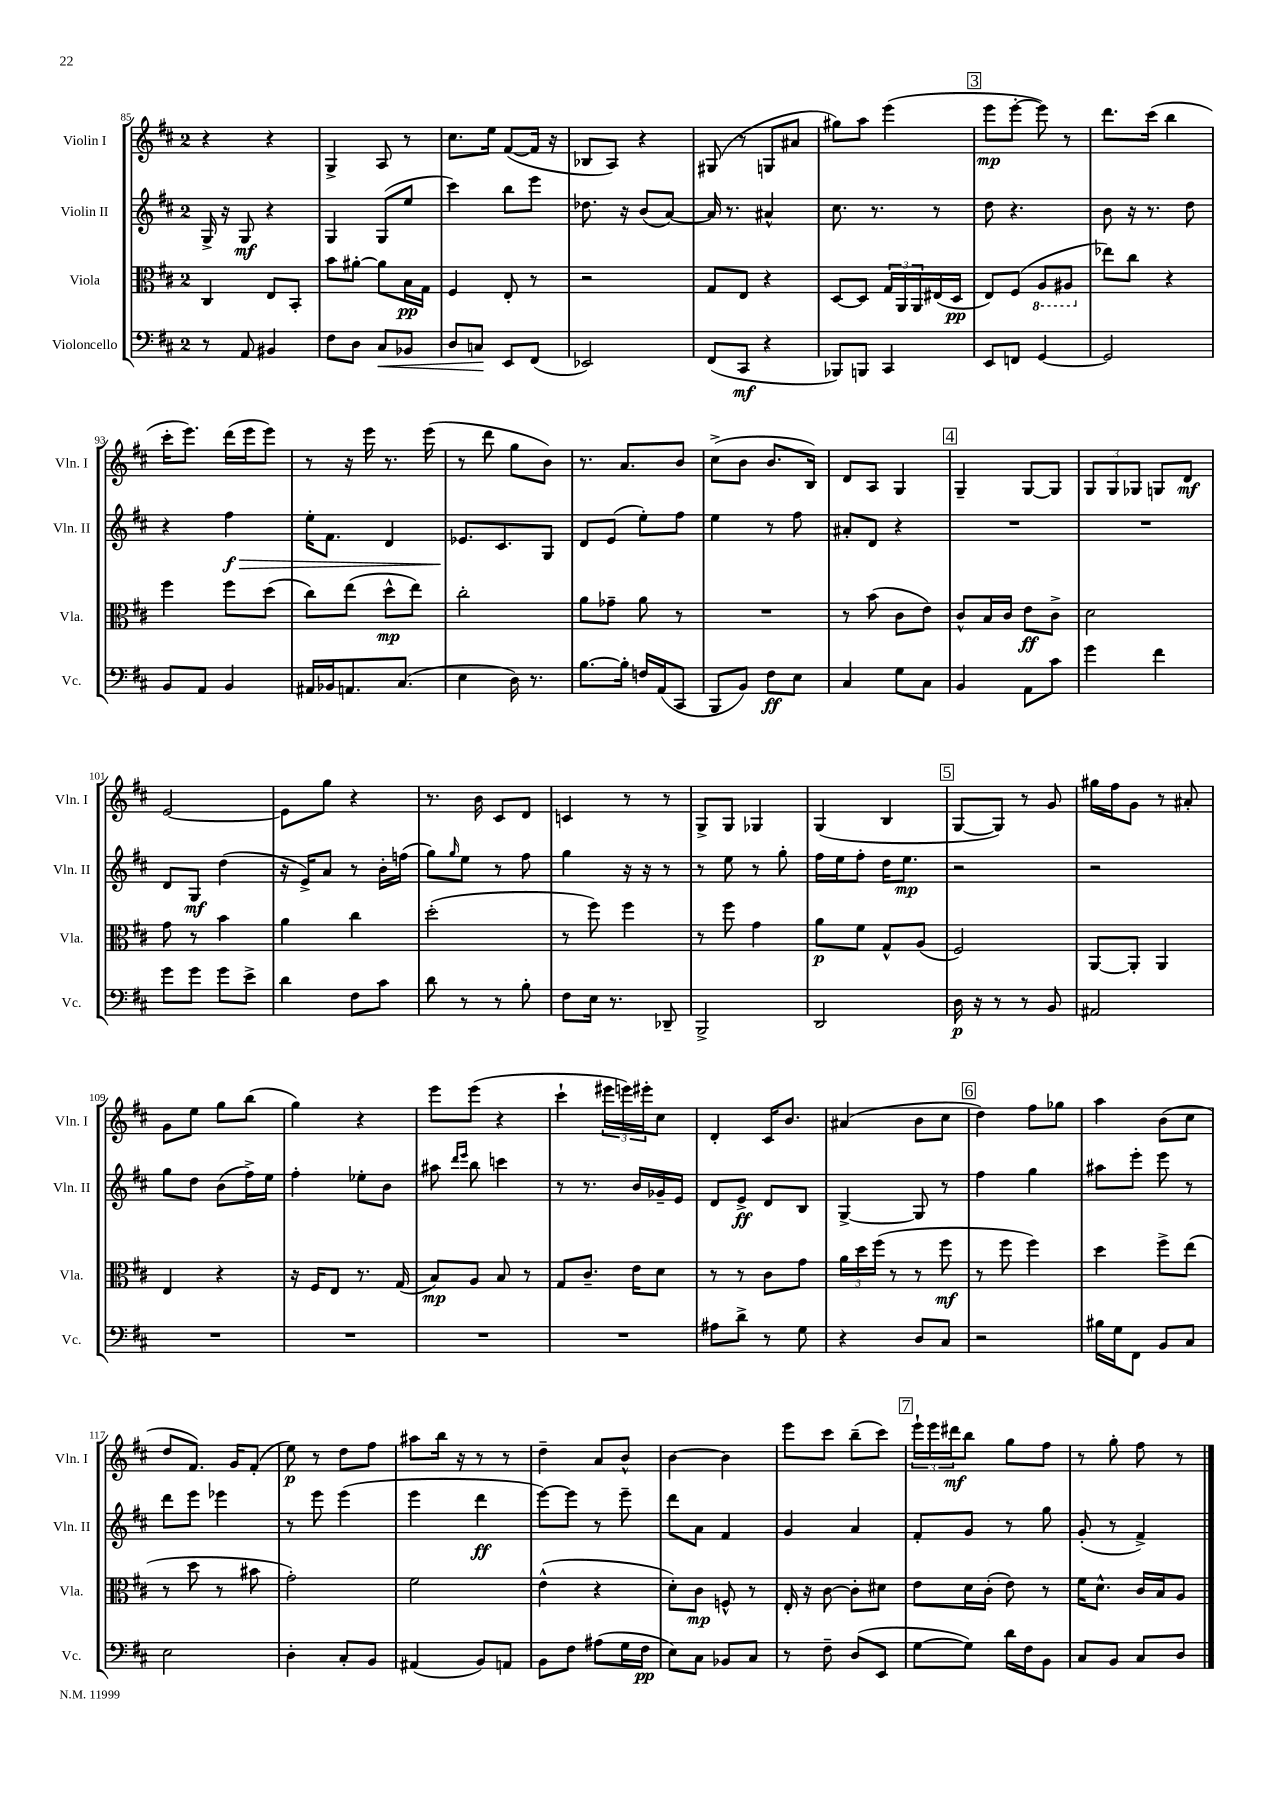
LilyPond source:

<<
\new StaffGroup <<
\new Staff = "s0" \with { instrumentName = "Violin I" shortInstrumentName = "Vln. I" } {
    \clef treble \key d \major \once \override Staff.TimeSignature.style = #'single-digit \time 2/4
    r4 r4 |
    g4-> a8 r8 |
    cis''8. e''16 fis'8~( fis'16 r16 |
    bes8 a8) r4 |
    gis8( r8 g8 ais'8 |
    gis''8) a''8 e'''4( |
    \mark \markup { \box "3" } e'''8\mp e'''8~-. e'''8) r8 |
    d'''8. cis'''16( b''4 |
    cis'''16-. e'''8.) d'''16( e'''16 e'''8) |
    r8 r16 e'''16 r8. e'''16( |
    r8 d'''8 g''8 b'8) |
    r8. a'8. b'8 |
    cis''8->( b'8 b'8. b16) |
    d'8 a8 g4 |
    \mark \markup { \box "4" } g4-- g8~ g8 |
    \tuplet 3/2 { g8 g8 ges8 } g8 d'8\mf |
    e'2~ |
    e'8 g''8 r4 |
    r8. b'16 cis'8 d'8 |
    c'4 r8 r8 |
    g8-> g8 ges4 |
    g4( b4 |
    \mark \markup { \box "5" } g8~ g8) r8 g'8 |
    gis''16 fis''16 g'8 r8 ais'8-. |
    g'8 e''8 g''8 b''8( |
    g''4) r4 |
    e'''8 e'''8( r4 |
    cis'''4-! \tuplet 3/2 { eis'''16 e'''16) eis'''16-. } cis''8 |
    d'4-. cis'16 b'8. |
    ais'4( b'8 cis''8 |
    \mark \markup { \box "6" } d''4) fis''8 ges''8 |
    a''4 b'8( cis''8 |
    d''8 fis'8.) g'16 fis'8-.( |
    e''8\p) r8 d''8 fis''8 |
    ais''8 b''16 r16 r8 r8 |
    d''4-- a'8 b'8-^ |
    b'4~ b'4 |
    e'''8 cis'''8 b''8--( cis'''8) |
    \mark \markup { \box "7" } \tuplet 3/2 { e'''16-! e'''16 dis'''16\mf } b''8 g''8 fis''8 |
    r8 g''8-. fis''8 r8 \bar "|." |
}
\new Staff = "s1" \with { instrumentName = "Violin II" shortInstrumentName = "Vln. II" } {
    \clef treble \key d \major \once \override Staff.TimeSignature.style = #'single-digit \time 2/4
    g16-> r16 g8\mf r4 |
    g4 g8( e''8 |
    cis'''4) b''8 e'''8 |
    des''8. r16 b'8( a'8~) |
    a'16 r8. ais'4-^ |
    cis''8. r8. r8 |
    \mark \markup { \box "3" } d''8 r4. |
    b'8 r16 r8. d''8 |
    r4 fis''4\f\> |
    e''16-. fis'8. d'4 |
    ees'8.\! cis'8. g8 |
    d'8 e'8( e''8-.) fis''8 |
    e''4 r8 fis''8 |
    ais'8-. d'8 r4 |
    \mark \markup { \box "4" } R2 |
    R2 |
    d'8 g8\mf d''4( |
    r16 e'16->) a'8 r8 b'16-. f''16( |
    g''8) \grace { g''16 } e''8 r8 fis''8 |
    g''4 r16 r16 r8 |
    r8 e''8 r8 g''8-. |
    fis''16 e''16 fis''8-. d''16 e''8.\mp |
    \mark \markup { \box "5" } r2 |
    r2 |
    g''8 d''8 b'8( fis''16->) e''16 |
    fis''4-. ees''8-. b'8 |
    ais''8 \grace { d'''16 e'''16 } b''8 c'''4 |
    r8 r8. b'16 ges'16-- e'16 |
    d'8 e'8->\ff d'8 b8 |
    g4~-> g8 r8 |
    \mark \markup { \box "6" } fis''4 g''4 |
    ais''8 e'''8-. e'''8 r8 |
    d'''8 e'''8 ees'''4 |
    r8 e'''8 e'''4( |
    e'''4 d'''4\ff |
    e'''8~) e'''8 r8 e'''8-- |
    d'''8 a'8 fis'4 |
    g'4 a'4 |
    \mark \markup { \box "7" } fis'8-. g'8 r8 g''8 |
    g'8-.( r8 fis'4->) \bar "|." |
}
\new Staff = "s2" \with { instrumentName = "Viola" shortInstrumentName = "Vla." } {
    \clef alto \key d \major \once \override Staff.TimeSignature.style = #'single-digit \time 2/4
    cis4 e8 b,8-. |
    b'8 ais'8~-. ais'8 b16\pp g16 |
    fis4 e8-. r8 |
    r2 |
    g8 e8 r4 |
    d8~ d8 \tuplet 3/2 { g16 a,16 a,16 } eis16( d16\pp |
    \mark \markup { \box "3" } e8) fis8( \ottava #-1 a,8 ais,8 \ottava #0 |
    ees''8) cis''8 r4 |
    fis''4 fis''8 d''8( |
    cis''8) e''8( d''8-^\mp e''8) |
    cis''2-. |
    a'8 ges'8-- a'8 r8 |
    R2 |
    r8 b'8( cis'8 e'8) |
    \mark \markup { \box "4" } cis'8-^ b16 cis'16 e'8\ff cis'8-> |
    d'2 |
    g'8 r8 b'4 |
    a'4 cis''4 |
    d''2-.( |
    r8 fis''8) fis''4 |
    r8 fis''8 g'4 |
    a'8\p fis'8 g8-^ a8( |
    \mark \markup { \box "5" } fis2) |
    a,8~ a,8-. a,4 |
    e4 r4 |
    r16 fis16 e8 r8. g16( |
    b8\mp) a8 b8 r8 |
    g8 cis'8.-- e'16 d'8 |
    r8 r8 cis'8 g'8 |
    \tuplet 3/2 { a'16 d''16 fis''16( } r8 r8 fis''8\mf |
    \mark \markup { \box "6" } r8 fis''8 fis''4) |
    d''4 fis''8-> e''8( |
    r8 d''8 r8 bis'8 |
    g'2-.) |
    fis'2 |
    e'4-^( r4 |
    d'8-.) cis'8\mp f8-^ r8 |
    e16-. r16 cis'8~ cis'8-. dis'8 |
    \mark \markup { \box "7" } e'8 d'16 cis'16-.( e'8) r8 |
    fis'16 d'8.-^ cis'16 b16 a8 \bar "|." |
}
\new Staff = "s3" \with { instrumentName = "Violoncello" shortInstrumentName = "Vc." } {
    \clef bass \key d \major \once \override Staff.TimeSignature.style = #'single-digit \time 2/4
    r8 a,8 bis,4 |
    fis8 d8 cis8\< bes,8 |
    d8 c8\! e,8 fis,8( |
    ees,2) |
    fis,8( cis,8\mf r4 |
    bes,,8) b,,8 cis,4 |
    \mark \markup { \box "3" } e,8 f,8 g,4~ |
    g,2 |
    b,8 a,8 b,4 |
    ais,16 bes,16 a,8. cis8.( |
    e4 d16) r8. |
    b8.~ b16-. f16 a,16( cis,8 |
    b,,8 b,8) fis8\ff e8 |
    cis4 g8 cis8 |
    \mark \markup { \box "4" } b,4 a,8 cis'8 |
    g'4 fis'4 |
    g'8 g'8 g'8 e'8-> |
    d'4 fis8 cis'8 |
    d'8 r8 r8 b8-. |
    fis8 e16 r8. des,8-- |
    b,,2-> |
    d,2 |
    \mark \markup { \box "5" } d16\p r16 r8 r8 b,8 |
    ais,2 |
    R2 |
    R2 |
    R2 |
    R2 |
    ais8 d'8-> r8 g8 |
    r4 d8 cis8 |
    \mark \markup { \box "6" } r2 |
    bis16 g16 fis,8 b,8 cis8 |
    e2 |
    d4-. cis8-. b,8 |
    ais,4( b,8) a,8 |
    b,8 fis8 ais8( g16 fis16\pp |
    e8) cis8 bes,8 cis8 |
    r8 fis8-- d8( e,8 |
    \mark \markup { \box "7" } g8~ g8) d'16 fis16 b,8 |
    cis8 b,8 cis8 d8 \bar "|." |
}
>>
>>
\layout { \context { \Score currentBarNumber = #85 } }
